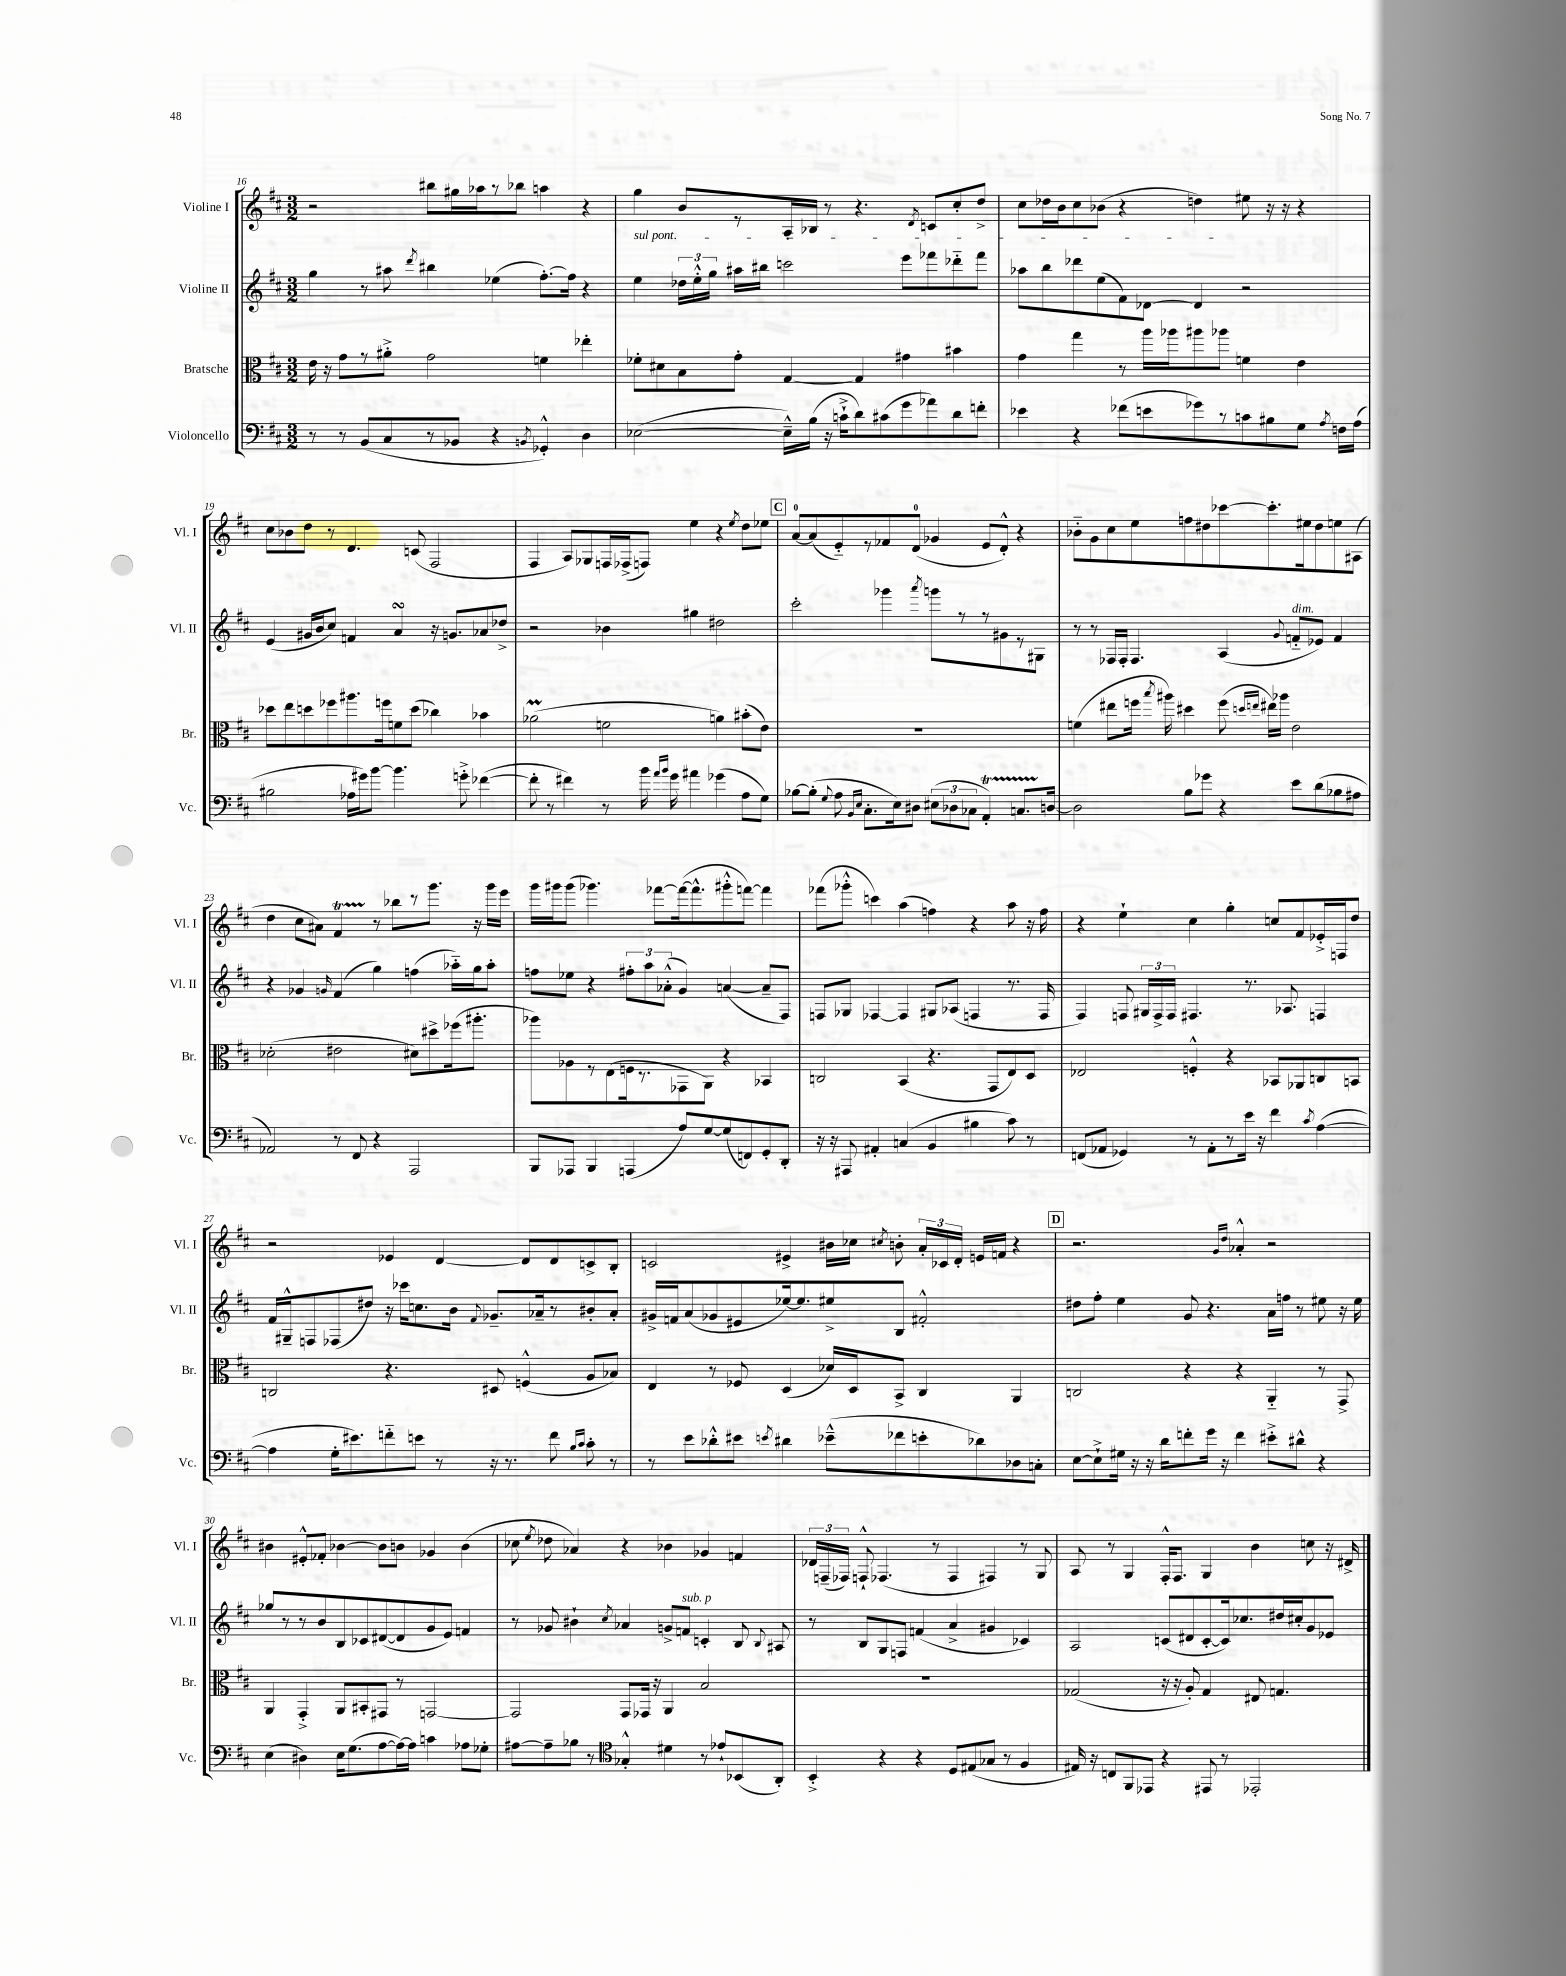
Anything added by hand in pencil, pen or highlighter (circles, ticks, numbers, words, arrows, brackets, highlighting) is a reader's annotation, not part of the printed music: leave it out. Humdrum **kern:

**kern	**kern	**kern	**kern
*staff4	*staff3	*staff2	*staff1
*clefF4	*clefC3	*clefG2	*clefG2
*k[f#c#]	*k[f#c#]	*k[f#c#]	*k[f#c#]
*M3/2	*M3/2	*M3/2	*M3/2
8r	16e	4gg	2r
.	16r	.	.
8r	8g	.	.
(8BB	8r	8r	.
8C#	8a#'^	8aa#	.
.	.	8qddd	.
8r	2g	4bb#	8bb#
8BB-	.	.	16gg#
.	.	.	16aa-
4r	.	(4ee-	8r
.	.	.	8bb-
8qBB	.	.	.
4GG-'^^)	4f	[8.ff#')	4aa
.	.	16ff#]	.
4D	4ee-'	4r	4r
=	=	=	=
([2E-	8f-'	4ee	4gg
.	8d#	.	.
.	8B	24dd-	8b
.	.	24ee'^^	.
.	.	24gg	.
.	8g'	16aa#	8r
.	.	16bb#	.
16E-~^^])	[4G	2ccc	16A'
(16B	.	.	16B-
16r	.	.	8r
16c`^	.	.	.
8d)	4G]	.	4.r
(8c#	.	.	.
8g	4g#	8eee	.
.	.	.	8qd
8a-)	.	8fff-	8c
8d	4b#	8ddd-'~	8cc#'
8f'	.	8fff-	8dd^
=	=	=	=
4e-	4g	8aa-	8cc#
.	.	8bb	16dd-
.	.	.	16b
4r	4gg	8ddd-	8cc#
.	.	(8ee	(8b-
(8f-	8r	8f#)	4r
8e	16aa	[8d-	.
.	16aa-	.	.
8g-)	8aa#	4d-]	4dd)
8r	8aa-	.	.
8c	4f	2r	8ee#
8B#	.	.	16r
.	.	.	16r
8G	4e	.	4r
8qA	.	.	.
16F	.	.	.
(16A	.	.	.
=	=	=	=
2B#	8dd-	(4e	8cc#
.	8ee	.	8b-
.	8dd	16g#	8dd
.	.	16b	.
.	8ff-	8cc#)	8r
16A-	8.aa#	4f	4.d
16g#)	.	.	.
[8b	.	.	.
.	16ff	.	.
4.b]	8f	4a	.
.	(8dd	.	(8c
.	4cc-)	16r	2F#
.	.	8.g	.
8g'^	.	.	.
([4f-	4b-	8a-	.
.	.	8dd-^	.
=	=	=	=
8f-']	(2a-	2r	4F#
8r	.	.	.
4f#)	.	.	8A)
.	.	.	8G-
8r	2f	4b-	16F
.	.	.	(16F-^
16b	.	.	8F)
16qqa	.	.	.
16qqb	.	.	.
16g	.	.	.
4a#	.	4gg#	4ee
(4g-	4a)	2dd#	4r
.	.	.	8qee
8A	(8b#'	.	8dd
8G)	8e)	.	8ee-
=	=	=	=
[8B-	1.r	2ccc#'	[8a
(8B-']	.	.	(8a]
8qqG	.	.	.
8A	.	.	8e'~)
16qqBB	.	.	.
16qqE	.	.	.
8.C#'	.	.	8r
.	.	4ggg-	8f-
16E)	.	.	.
8D#	.	.	(8d
.	.	8qaaa	.
(12E#	.	8ggg	4g-
12D-	.	.	.
.	.	8r	.
12C-	.	.	.
4AA')	.	8r	8e
.	.	8g#	8d'^^)
8.C	.	8r	4r
.	.	8G#	.
[16D	.	.	.
=	=	=	=
2D]	(4f	8r	8b-'~
.	.	8r	8g
.	8ee#	16F-	8cc#
.	.	16F-'	.
.	16ff	4.F-	8ee
.	8qbb	.	.
.	16aa#)	.	.
8B	4dd#	.	8ff
8g-	.	.	8dd#
4r	(8ff	(4A	[8ccc-
.	16qqdd	.	.
.	16qqee	.	.
.	16ee#)	.	8.ccc-']
.	16aa-	.	.
.	.	8qqg	.
8e	2e	8f'~	.
.	.	.	16ee#
(8d	.	8e-)	8dd#
8B-	.	4f	8ee
8A#	.	.	(8A#
=	=	=	=
2AA-)	(2d-'	4r	4dd
.	.	4g-	8cc#
.	.	.	8a#)
.	.	16qqg	.
8r	2e#	(4f#	4f#
8FF#	.	.	.
4r	.	4gg)	8r
.	.	.	8bb-
2AAA	8d#)	(4ff	8r
.	8dd#^	.	8.ggg
.	(16ff-	16aa-'~)	.
.	8.aa#'	16gg	16r
.	.	8aa-'	16ggg
.	.	.	16eee
=	=	=	=
8BBB	8aa-)	8ff	16ggg
.	.	.	16ggg#
8AAA-	8A-	8ee-	(8ggg#
4BBB	8r	4r	4.ggg-)
.	(8E	.	.
(4AAA	16F	12ff#'	.
.	8.r	.	.
.	.	12aa	.
.	.	.	[8fff-
.	.	(12a-'^^	.
8A)	8GG-	4g)	(16fff-_
.	.	.	8.fff-^^]
[8G	8AA)	.	.
(8G]	4r	([4a	8ggg#'^^
8FF)	.	.	[8fff)
8GG'	4BB-	8a~]	4fff]
8DD'	.	8F#)	.
=	=	=	=
16r	2C	8F	(8fff-
16r	.	.	.
8AAA#	.	8G-	8ggg-'^^
4AA#'	.	[4F-	4ccc)
(4C	(4BB	4F-]	(4aa
4BB	4.r	8G#	4ff)
.	.	(8A-	.
4B#	.	4F	4r
.	8GG	.	.
8c#)	8E)	8.r	8aa
8r	8D	.	16r
.	.	16F	16ff
=	=	=	=
(8FF	2E-	4F#)	4r
8AA-	.	.	.
4GG-)	.	8F	4ee`
.	.	24G#	.
.	.	24F^	.
.	.	24F	.
8r	4F'^^	4.F#	4cc#
8AA-'	.	.	.
8r	4r	.	4gg'
16e	.	8.r	.
16r	.	.	.
4f#	8BB-	.	8cc
.	.	8.A-	.
.	8AA-	.	8f#
8qc#	.	.	.
([4A	8C	4F	16e-'^
.	.	.	16F
.	8BB	.	8dd
=	=	=	=
4A]	2C	16f#	2r
.	.	16G#~^^	.
.	.	8F	.
16G'	.	(8F-	.
8.e#)	.	.	.
.	.	8dd#)	.
8f'~	4.r	16r	4e-
.	.	16ccc-	.
8e	.	8.cc	.
8r	.	.	[4d
.	.	16b	.
.	.	8qqf#	.
16r	8D#	8.g-~	.
8.r	.	.	.
.	(4F^^	.	8d]
.	.	16a-~	.
8f	.	8r	8d
16qqB	.	.	.
16qqc#	.	.	.
8c#'	8A	8b#'	8c^
8r	8B-)	8a-'	8B'
=	=	=	=
8r	4E	16g#^	2c
.	.	16f	.
8e	.	(8a	.
8d-'^^	8r	8g-	.
8e#	8F-	8e#	.
8qe	.	.	.
4d#	(4D	[16ee-)	4e#^
.	.	8.ee-]	.
(8e-~^^	16d-)	8ee#^	16b#
.	16D	.	16cc-
.	.	.	8qcc#
8f-	8BB^	8B	8b'
8e'	4C#	2f#'^^	24a'
.	.	.	24c-
.	.	.	24d'
8d-)	.	.	16e
.	.	.	16f
8D-	4AA	.	4r
8C'	.	.	.
=	=	=	=
[8E	2C	8dd#	2.r
8E`^]	.	8ff#'	.
16G#	.	4ee	.
16r	.	.	.
16r	.	.	.
16d	.	.	.
8f'	4r	8g	.
16g	.	4.r	.
16r	.	.	.
.	.	.	16qqg
.	.	.	16qqdd
4f	4r	.	4a-'^^
8e#'^	4AA'~	16a	2r
.	.	16ff	.
8d#^^	.	8r	.
4r	8r	8ee#	.
.	8GG^	16r	.
.	.	16ee#	.
=	=	=	=
(4E	4AA	8gg-	4b#
.	.	8r	.
4D#)	4GG'^	8r	8e#'^^
.	.	8b	8f-'
16E	8AA	8B	[4b-
(8.G	.	.	.
.	8BB#'	8c-	.
[8A	8GG#	([8d#	8b-]
16A_)	8r	8d#]	8b
16A]	.	.	.
4c	[2GG	8g	4g-
.	.	8e)	.
8A-	.	4f	(4b
8G-'	.	.	.
=	=	=	=
[8A#	2GG]	8r	8cc-
.	.	.	8qee
8A#~]	.	8g-	8dd-
8B-	.	4b#`	4a-)
8r	.	.	.
*clefC4	*	*	*
.	.	8qcc#	.
4G-'^^	8GG	4a-	4r
.	16GG-	.	.
.	16r	.	.
4d#	4AA	8g^	4b-
.	.	8f	.
8r	2B	4c'	4g-
8e-`	.	.	.
(8BB-	.	8B	4f
.	.	8qqB	.
8AA')	.	8A#	.
=	=	=	=
4BB'^	1.r	8r	24d-
.	.	.	(24F~
.	.	.	24F-)
.	.	8B	8F`^^
4r	.	8G	(4.F-
.	.	8F	.
4r	.	(4f	.
.	.	.	8r
8D	.	4a^	4F-
(8E#	.	.	.
8G-	.	4g#	4F#)
8r	.	.	.
4F#	.	4c-)	8r
.	.	.	8G
=	=	=	=
16E#)	(2G-	2A	8A
16r	.	.	.
8C	.	.	8r
8FF#	.	.	4G
8EE-	.	.	.
4r	16r	(8c	16F#'^^
.	16r	.	8.F#
.	8A')	8d#	.
8EE#	4G-	[8c'	4G
8r	.	16c])	.
.	.	8.cc-	.
2EE-'	8E#	.	4b
.	4.G	16dd#	.
.	.	16cc#'	.
.	.	8g	8cc
.	.	8e-	16r
.	.	.	16d#^
==	==	==	==
*-	*-	*-	*-
